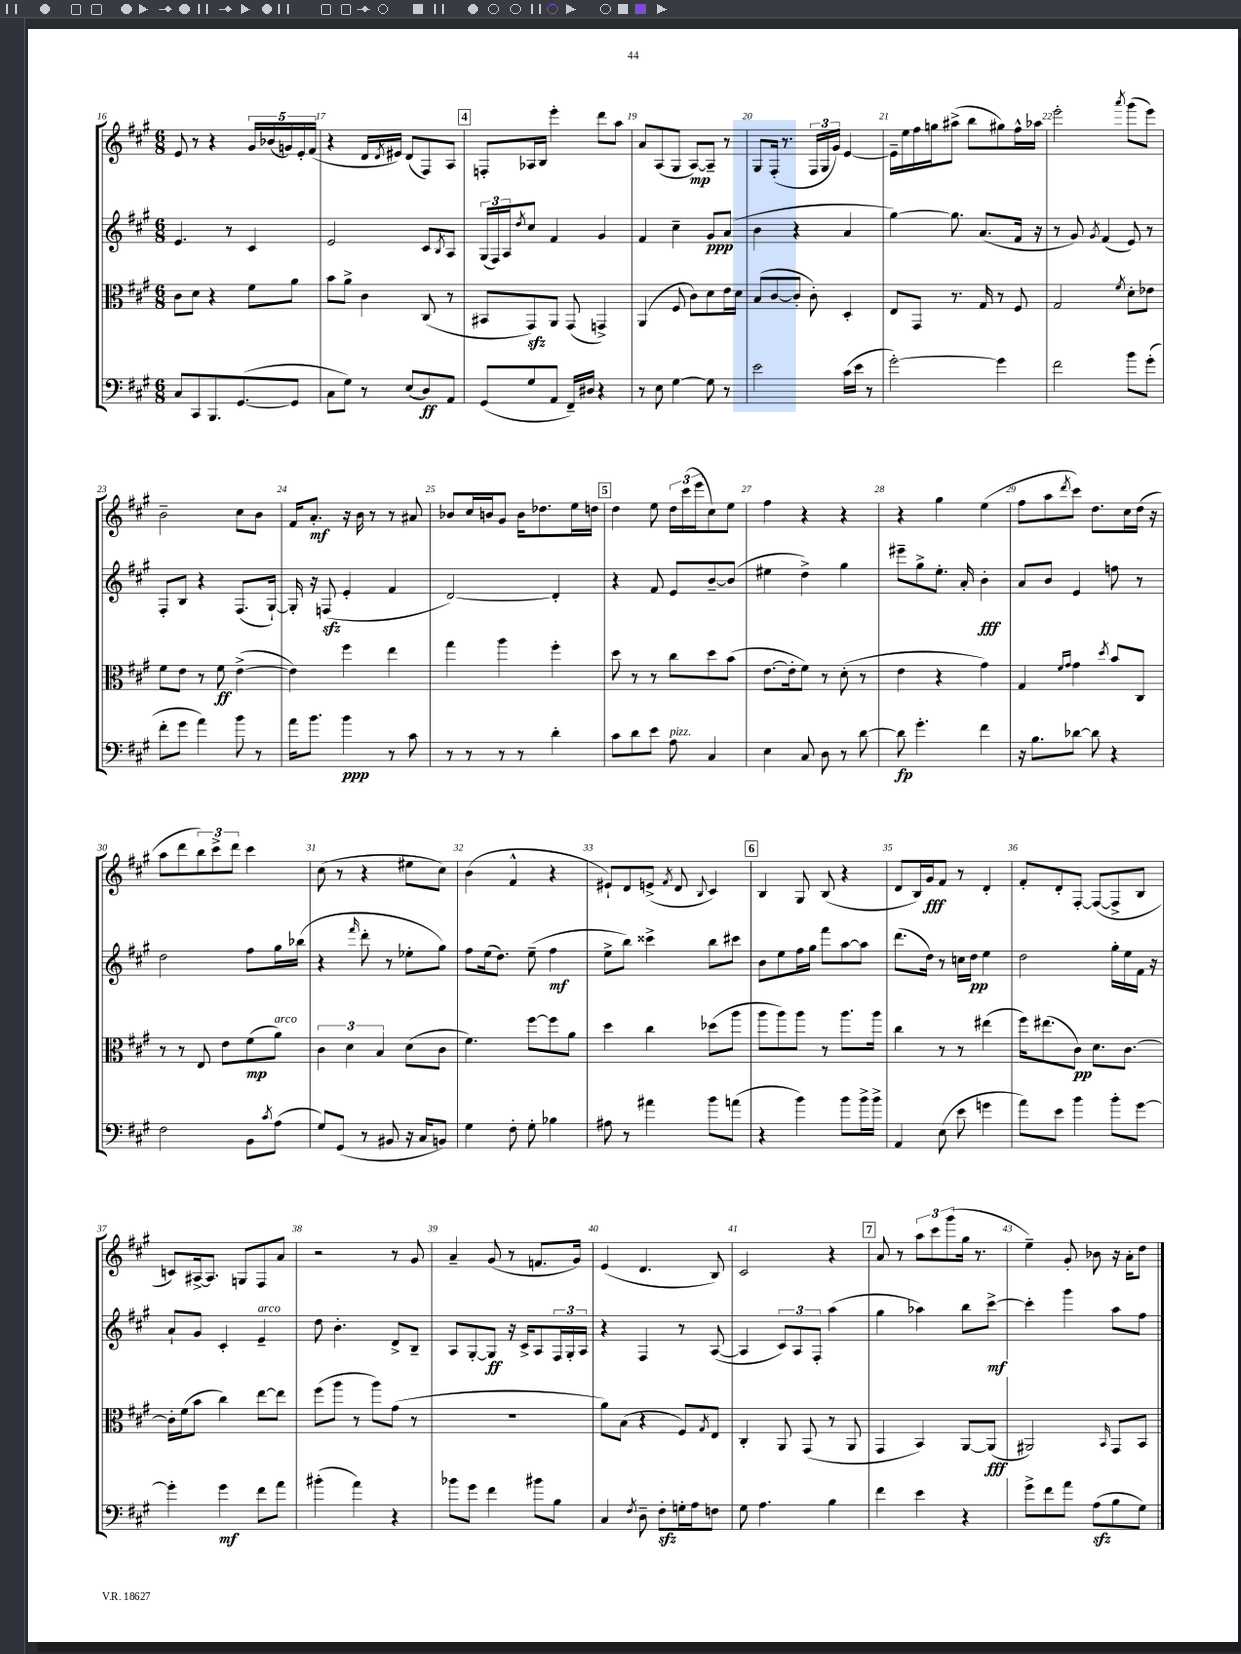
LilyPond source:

<<
\new StaffGroup <<
\new Staff = "s0" {
    \clef treble \key a \major \numericTimeSignature \time 6/8
    e'8 r8 r4 \tuplet 5/4 { gis'16 bes'16( g'16) e'16-. fis'16( } |
    r4 d'16 \acciaccatura { d'8 } eis'16) d'8( fis8) a8 |
    \mark \markup { \box "4" } f8-. aes16 b16 e'''4-. d'''8 a''8 |
    a'8 a8( gis8 a8~\mp) a8-- r8 |
    gis8 fis16-.( r8. \tuplet 3/2 { fis16 gis16 gis'16) } e'4~ |
    e'16-- e''16 fis''16 g''16 ais''8->( b''8 gis''8) fis''16-^ aes''16 |
    e'''2-. \acciaccatura { a'''8 } gis'''8( e'''8) |
    b'2-- cis''8 b'8 |
    fis'16 a'8.-.\mf r16 b'16 r8 r8 ais'8 |
    bes'8 cis''16 b'16 gis'8 b'16 des''8. e''16 d''16 |
    \mark \markup { \box "5" } d''4 e''8 \tuplet 3/2 { d''16 cis'''16( e'''16 } cis''8) e''8 |
    fis''4 r4 r4 |
    r4 gis''4 e''4( |
    fis''8 a''8 \acciaccatura { d'''8 } cis'''8) d''8. cis''16 d''16( r16 |
    a''8 d'''8 \tuplet 3/2 { b''8) cis'''8-> d'''8 } cis'''4 |
    cis''8( r8 r4 eis''8 cis''8) |
    b'4( fis'4-^ r4 |
    eis'8-!) d'8 e'8->( \acciaccatura { fis'8 } d'8 \appoggiatura { b8 } cis'4) |
    \mark \markup { \box "6" } b4 gis8 b8( r4 |
    d'8 b16) gis'16\fff fis'8 r8 d'4-. |
    fis'8-. d'8-. fis8~-. fis8~( fis8-> b8 |
    c'8) ais16~-> ais8. g8 fis8 a'8 |
    r2 r8 gis'8 |
    a'4-- gis'8( r8 f'8. gis'16) |
    e'4( d'4. b8) |
    cis'2 r4 |
    \mark \markup { \box "7" } a'8 r8 \tuplet 3/2 { a''8 cis'''8 gis'''8( } gis''16 r8. |
    e''4--) gis'8-. bes'8 r16 a'16-. d''8 \bar "|." |
}
\new Staff = "s1" {
    \clef treble \key a \major \numericTimeSignature \time 6/8
    e'4. r8 cis'4 |
    e'2 cis'8 \acciaccatura { b8 } a8 |
    \mark \markup { \box "4" } \tuplet 3/2 { gis16( fis16) a16 } \acciaccatura { d''8 } cis''8 fis'4 gis'4 |
    fis'4 cis''4-- gis'8\ppp a'8( |
    b'4 r4 a'4 |
    gis''4~) gis''8. a'8.( fis'16 r16 |
    r8 gis'8) \acciaccatura { gis'8 } fis'4( e'8) r8 |
    fis8-. b8 r4 fis8.( gis16~-!) |
    gis16-. r16 f8\sfz( e'4-. fis'4 |
    d'2~) d'4-. |
    \mark \markup { \box "5" } r4 fis'8 e'8 b'8~-- b'8( |
    eis''4 d''4->) gis''4 |
    eis'''8-- gis''8-> e''8.-. a'16-. b'4-.\fff |
    a'8 b'8 e'4 f''8 r8 |
    d''2 fis''8 gis''16 bes''16( |
    r4 \grace { fis'''16 } d'''8-. r8 ees''8-. gis''8) |
    fis''8 e''16( d''8.) e''8--( fis''4\mf |
    e''8-> b''8) cisis'''4-> b''8 cis'''8 |
    \mark \markup { \box "6" } b'8 e''8 fis''16 gis''16 fis'''8 a''8~ a''8 |
    d'''8.( d''16) r8 c''16 d''16\pp e''4 |
    d''2 gis''16-. e''16 fis'16 r16 |
    a'8-! gis'8 cis'4-. e'4--^\markup { \italic "arco" } |
    d''8 b'4.-. d'8-> b8-- |
    a8 gis8~-. gis8\ff r16 cis'16-> a8 \tuplet 3/2 { fis16 gis16-. a16 } |
    r4 fis4 r8 a8~( |
    a4 \tuplet 3/2 { cis'8) a8 fis8-. } a''4( |
    \mark \markup { \box "7" } gis''4 aes''4) b''8 cis'''8~->\mf |
    cis'''4-. gis'''4 a''8 fis''8 \bar "|." |
}
\new Staff = "s2" {
    \clef alto \key a \major \numericTimeSignature \time 6/8
    cis'8 d'8 r4 fis'8 a'8 |
    b'8 a'8-> cis'4 cis8( r8 |
    \mark \markup { \box "4" } bis,8 gis,8\sfz) a,8 gis,8( g,4->) |
    a,4( fis8 cis'8) d'8 e'16 d'16 |
    b8( cis'8~ cis'8-. cis'8-.) d4-. |
    e8 gis,8 r8. gis16 r8 fis8 |
    gis2 \acciaccatura { fis'8 } d'8-. ees'8 |
    fis'8 e'8 r8 fis'8\ff e'4~->( |
    e'4) fis''4 e''4 |
    gis''4 a''4 fis''4-. |
    \mark \markup { \box "5" } d''8 r8 r8 cis''8 d''8 b'8( |
    e'8.~ e'16-. fis'8) r8 d'8-.( r8 |
    e'4 r4 gis'4) |
    gis4 \grace { fis'16 gis'16 } gis'4 \acciaccatura { d''8 } b'8 cis8 |
    r8 r8 e8 e'8 fis'8\mp( a'8^\markup { \italic "arco" }) |
    \tuplet 3/2 { cis'4 d'4 b4 } d'8( cis'8 |
    fis'4.) fis''8~ fis''8 a'8 |
    d''4 cis''4 des''8( a''8 |
    \mark \markup { \box "6" } a''8 a''8) a''8 r8 a''8. a''16 |
    cis''4 r8 r8 eis''4( |
    fis''16) eis''8.( cis'8\pp) d'8. cis'8.~ |
    cis'16-. fis'16( b'8 cis''4) e''8~ e''8 |
    fis''8( a''8 r8 a''8) gis'8( r8 |
    R2. |
    a'8) b8( r4 fis8) \acciaccatura { gis8 } e8 |
    cis4-. a,8 gis,8( r8 a,8 |
    \mark \markup { \box "7" } gis,4 b,4) a,8~ a,8\fff( |
    ais,2) \grace { b,16 } gis,8 b,8 \bar "|." |
}
\new Staff = "s3" {
    \clef bass \key a \major \numericTimeSignature \time 6/8
    cis8 cis,8 b,,8. gis,8.~( gis,8 |
    cis8 gis8) r8 e8( d8\ff) a,8 |
    \mark \markup { \box "4" } gis,8( gis8 a,8 fis,16--) dis16 r4 |
    r8 e8 gis4~ gis8 r8 |
    e'2 cis'16( e'16 r8 |
    gis'2~-.) gis'4 |
    fis'2 b'8 gis'8-.( |
    fis'8-. gis'8 a'4) b'8 r8 |
    a'16 b'8. b'4\ppp r8 cis'8 |
    r8 r8 r8 r8 d'4-. |
    \mark \markup { \box "5" } cis'8 d'8 e'8 a8^\markup { \italic "pizz." } cis4 |
    e4 cis8 d8 r8 d'8~ |
    d'8\fp gis'4.-. fis'4 |
    r16 b8. des'8~ des'8 r4 |
    fis2 b,8 \acciaccatura { cis'8 } a8( |
    gis8) gis,8( r8 bis,8 r16 cis16 b,8) |
    gis4 fis8-. gis8-. bes4 |
    ais8 r8 ais'4 b'8 a'8( |
    \mark \markup { \box "6" } r4 b'4) b'8 b'16-> b'16-> |
    a,4 e8( e'8 g'4 |
    a'8) e'8 b'4 b'8-. gis'8~ |
    gis'4-. gis'4\mf fis'8 a'8 |
    bis'4-.( a'4) r4 |
    bes'8 gis'8 fis'4 bis'8 b8 |
    cis4 \acciaccatura { fis8 } d8-- fis8-.\sfz g16-. a16 f8 |
    gis8 a4. b4 |
    \mark \markup { \box "7" } fis'4 e'4 r4 |
    gis'8-> fis'8 a'8 a8\sfz( b8 gis8) \bar "|." |
}
>>
>>
\layout { \context { \Score currentBarNumber = #16 \override BarNumber.break-visibility = ##(#f #t #t) barNumberVisibility = #all-bar-numbers-visible } }
